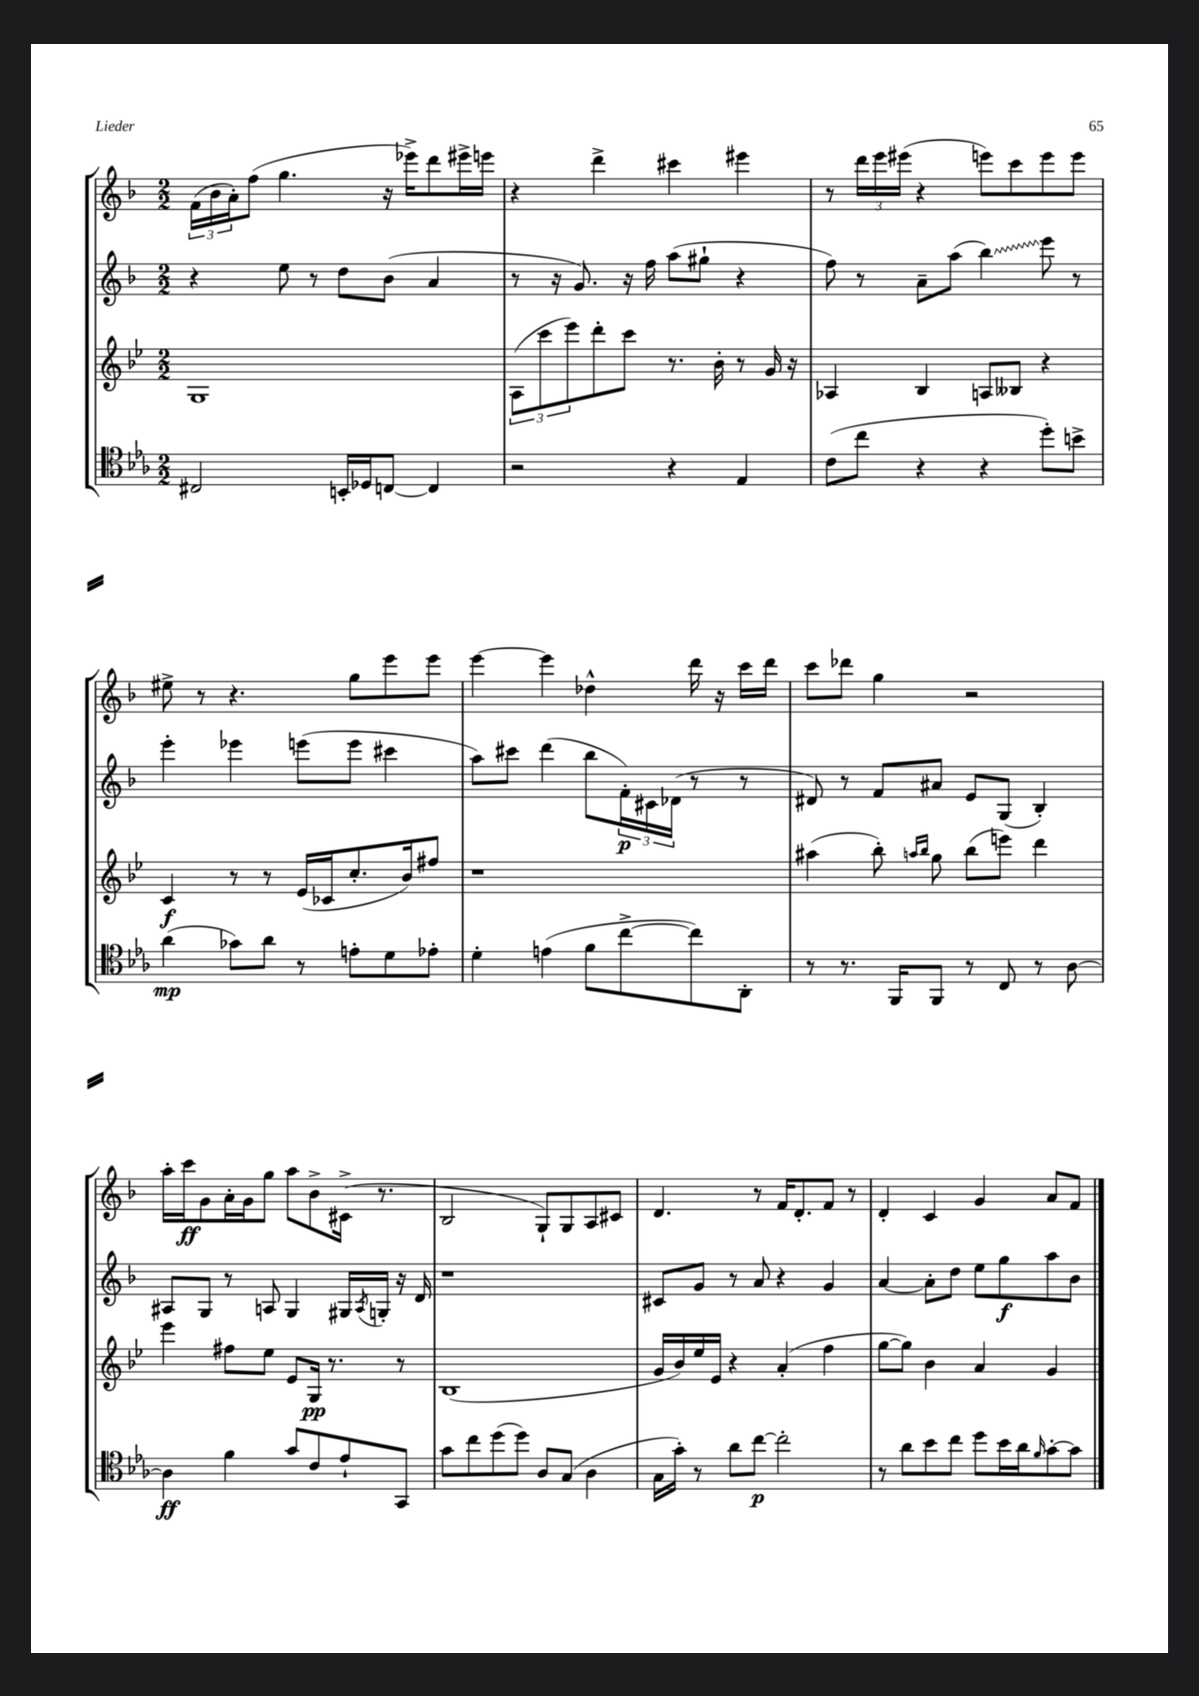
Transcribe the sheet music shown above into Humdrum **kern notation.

**kern	**kern	**kern	**kern
*staff4	*staff3	*staff2	*staff1
*clefC4	*clefG2	*clefG2	*clefG2
*k[b-e-a-]	*k[b-e-]	*k[b-]	*k[b-]
*M2/2	*M2/2	*M2/2	*M2/2
2C#	1G	4r	(24f
.	.	.	24b-
.	.	.	24a')
.	.	.	(8ff
.	.	8ee	4.gg
.	.	8r	.
16BB'	.	8dd	.
16D-	.	.	.
[8C	.	(8b-	16r
.	.	.	16eee-^)
4C]	.	4a	8ddd
.	.	.	16eee#^
.	.	.	16eee
=	=	=	=
2r	(12A	8r	4r
.	12ccc	.	.
.	.	16r	.
.	12eee-)	.	.
.	.	8.g)	.
.	8ddd'	.	4ddd^
.	8ccc	16r	.
.	.	16ff	.
4r	8.r	(8aa	4ccc#
.	.	8gg#`	.
.	16b-'	.	.
4E-	8r	4r	4eee#
.	16g	.	.
.	16r	.	.
=	=	=	=
(8c	4A-	8ff)	8r
8cc	.	8r	24ddd
.	.	.	24eee
.	.	.	(24eee#
4r	4B-	8a~	4r
.	.	(8aa	.
4r	8A	4bb-)	8eee)
.	8B--	.	8ccc
8dd')	4r	8eee	8eee
8b^	.	8r	8eee
=	=	=	=
(4a-	4c	4eee'	8ee#^
.	.	.	8r
8g-)	8r	4eee-	4.r
8a-	8r	.	.
8r	(16e-	(8eee	.
.	16c-	.	.
8e'	8.cc'	8eee	8gg
8d	.	4ccc#	8eee
.	16b-)	.	.
8e-'	8ff#	.	8eee
=	=	=	=
4d'	1r	8aa)	[4eee
.	.	8ccc#	.
(4e	.	(4ddd	4eee]
8f	.	8bb-	4dd-^^
[8cc^	.	24f')	.
.	.	24c#	.
.	.	(24d-	.
8cc])	.	8r	16ddd
.	.	.	16r
8AA-'	.	8r	16ccc
.	.	.	16ddd
=	=	=	=
8r	(4aa#	8d#)	8ccc
8.r	.	8r	8ddd-
.	8bb-')	8f	4gg
16FF	.	.	.
.	16qqaa	.	.
.	16qqbb-	.	.
8FF	8gg	8a#	.
8r	(8bb-	8e	2r
8C	8eee)	(8G	.
8r	4ddd	4B-')	.
[8A-	.	.	.
=	=	=	=
4A-]	4eee-	8A#	16aa'
.	.	.	16ccc
.	.	8G	8g
4f	8ff#	8r	16a'
.	.	.	16g
.	8ee-	8A	8gg
8g	8e-	4G	8aa
8c	16G	.	8b-^
.	8.r	.	.
8e-`	.	16G#	(16c#^
.	.	8qA	.
.	.	16G'	8.r
8GG	8r	16r	.
.	.	16d	.
=	=	=	=
8g	(1B-	1r	2B-
8cc	.	.	.
(8dd	.	.	.
8dd)	.	.	.
8A-	.	.	8G`)
(8G	.	.	8G
4A-	.	.	8A
.	.	.	8c#
=	=	=	=
16G	16g	8c#	4.d
16g')	16b-)	.	.
8r	16ee-	8g	.
.	16e-	.	.
8a-	4r	8r	.
[8cc	.	8a	8r
2cc']	(4a'	4r	16f
.	.	.	8.d'
.	4ff	4g	8f
.	.	.	8r
=	=	=	=
8r	[8gg	[4a	4d'
8a-	8gg])	.	.
8b-	4b-	8a']	4c
8cc	.	8dd	.
8dd	4a	8ee	4g
16b-	.	8gg	.
16a-	.	.	.
16qqf	.	.	.
[8g'	4g	8aa	8a
8g]	.	8b-	8f
==	==	==	==
*-	*-	*-	*-
